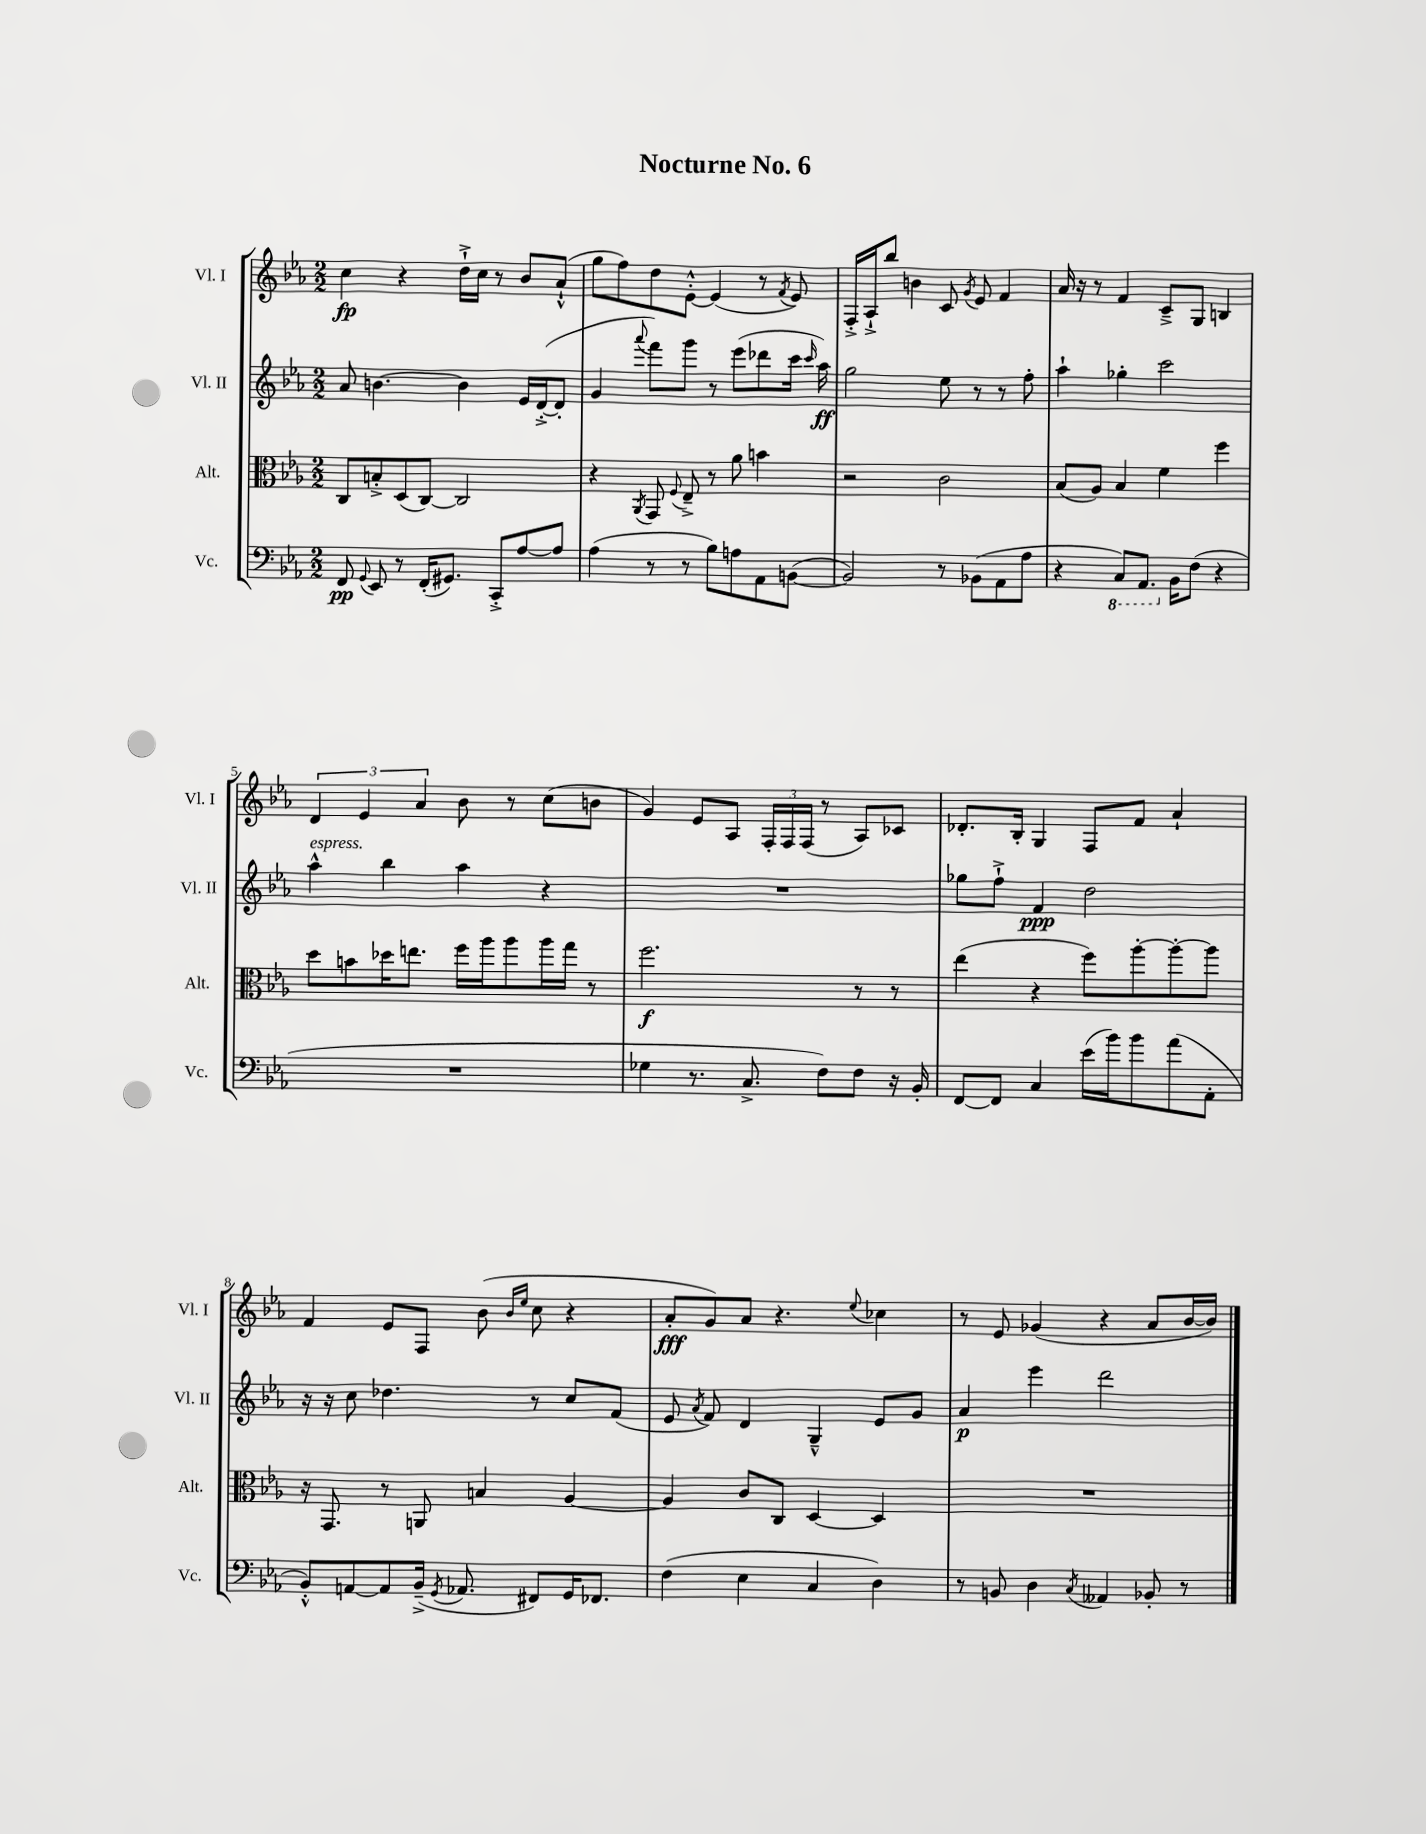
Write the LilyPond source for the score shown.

\header { title = "Nocturne No. 6" }
<<
\new StaffGroup <<
\new Staff = "s0" \with { instrumentName = "Vl. I" shortInstrumentName = "Vl. I" } {
    \clef treble \key ees \major \numericTimeSignature \time 2/2
    \autoBeamOff c''4\fp r4 d''16[-!-> c''16] r8 bes'8[ aes'8]-!-^( |
    g''8[ f''8) d''8 ees'8]~-.-^ ees'4( r8 \acciaccatura { f'8 } ees'8) |
    f16[-.-> aes16-!-> bes''8] b'4 c'8 \acciaccatura { g'8 } ees'8 f'4 |
    aes'16 r16 r8 f'4 c'8[---> g8] b4 |
    \tuplet 3/2 { d'4 ees'4 aes'4 } bes'8 r8 c''8[( b'8] |
    g'4) ees'8[ aes8] \tuplet 3/2 { f16[-. f16 f16]( } r8 aes8[) ces'8] |
    des'8.[-. bes16]-. g4 f8[ f'8] aes'4-! |
    f'4 ees'8[ f8] bes'8( \grace { bes'16[ ees''16] } c''8 r4 |
    aes'8[-.\fff g'8) aes'8] r4. \appoggiatura { ees''8 } ces''4 |
    r8 ees'8 ges'4( r4 aes'8[ bes'16~ bes'16]) \bar "|." |
}
\new Staff = "s1" \with { instrumentName = "Vl. II" shortInstrumentName = "Vl. II" } {
    \clef treble \key ees \major \numericTimeSignature \time 2/2
    \autoBeamOff aes'8 b'4.~ b'4 ees'16[ d'16~-.->( d'8]-. |
    g'4 \appoggiatura { aes'''8 } f'''8[) g'''8] r8 ees'''8[( des'''8 c'''16] \grace { c'''16 } aes''16\ff) |
    g''2 ees''8 r8 r8 f''8-. |
    aes''4-! ges''4-. c'''2 |
    aes''4-^^\markup { \italic "espress." } bes''4 aes''4 r4 |
    R1 |
    ges''8[ f''8]-!-> f'4\ppp d''2 |
    r16 r16 c''8 des''4. r8 c''8[ f'8]( |
    ees'8 \acciaccatura { aes'8 } f'8) d'4 g4---^ ees'8[ g'8] |
    aes'4\p ees'''4 d'''2 \bar "|." |
}
\new Staff = "s2" \with { instrumentName = "Alt." shortInstrumentName = "Alt." } {
    \clef alto \key ees \major \numericTimeSignature \time 2/2
    \autoBeamOff c8[ b8-.-> d8( c8]~) c2 |
    r4 \acciaccatura { aes,8 } g,8 \appoggiatura { f8 } ees8---> r8 aes'8 b'4 |
    r2 c'2 |
    bes8[( aes8]) bes4 f'4 f''4 |
    d''8[ b'8 des''16 e''8.] f''16[ aes''16 aes''8 aes''16 g''16] r8 |
    f''2.\f r8 r8 |
    ees''4( r4 f''8[) aes''8~-. aes''8~-. aes''8] |
    r16 g,8. r8 a,8 b4 aes4~ |
    aes4 c'8[ c8] d4~ d4 |
    R1 \bar "|." |
}
\new Staff = "s3" \with { instrumentName = "Vc." shortInstrumentName = "Vc." } {
    \clef bass \key ees \major \numericTimeSignature \time 2/2
    \autoBeamOff f,8\pp \appoggiatura { g,8 } ees,8 r8 f,16[-.( gis,8.]) c,8[-.-> aes8~ aes8] |
    aes4( r8 r8 bes8[) a8 aes,8 b,8]~( |
    b,2) r8 bes,8[( aes,8 aes8] |
    r4 \ottava #-1 c,8[) aes,,8.] \ottava #0 bes,16[ f8]( r4 |
    R1 |
    ges4 r8. c8.-> f8[) f8] r16 bes,16-. |
    f,8[~ f,8] c4 ees'16[( bes'16) bes'8 aes'8( aes,8]-. |
    bes,8[-.-^) a,8~ a,8 bes,16]--->( \acciaccatura { g,8 } aes,8. fis,8[) g,16 fes,8.] |
    f4( ees4 c4 d4) |
    r8 b,8 d4 \acciaccatura { c8 } aeses,4 bes,8-. r8 \bar "|." |
}
>>
>>
